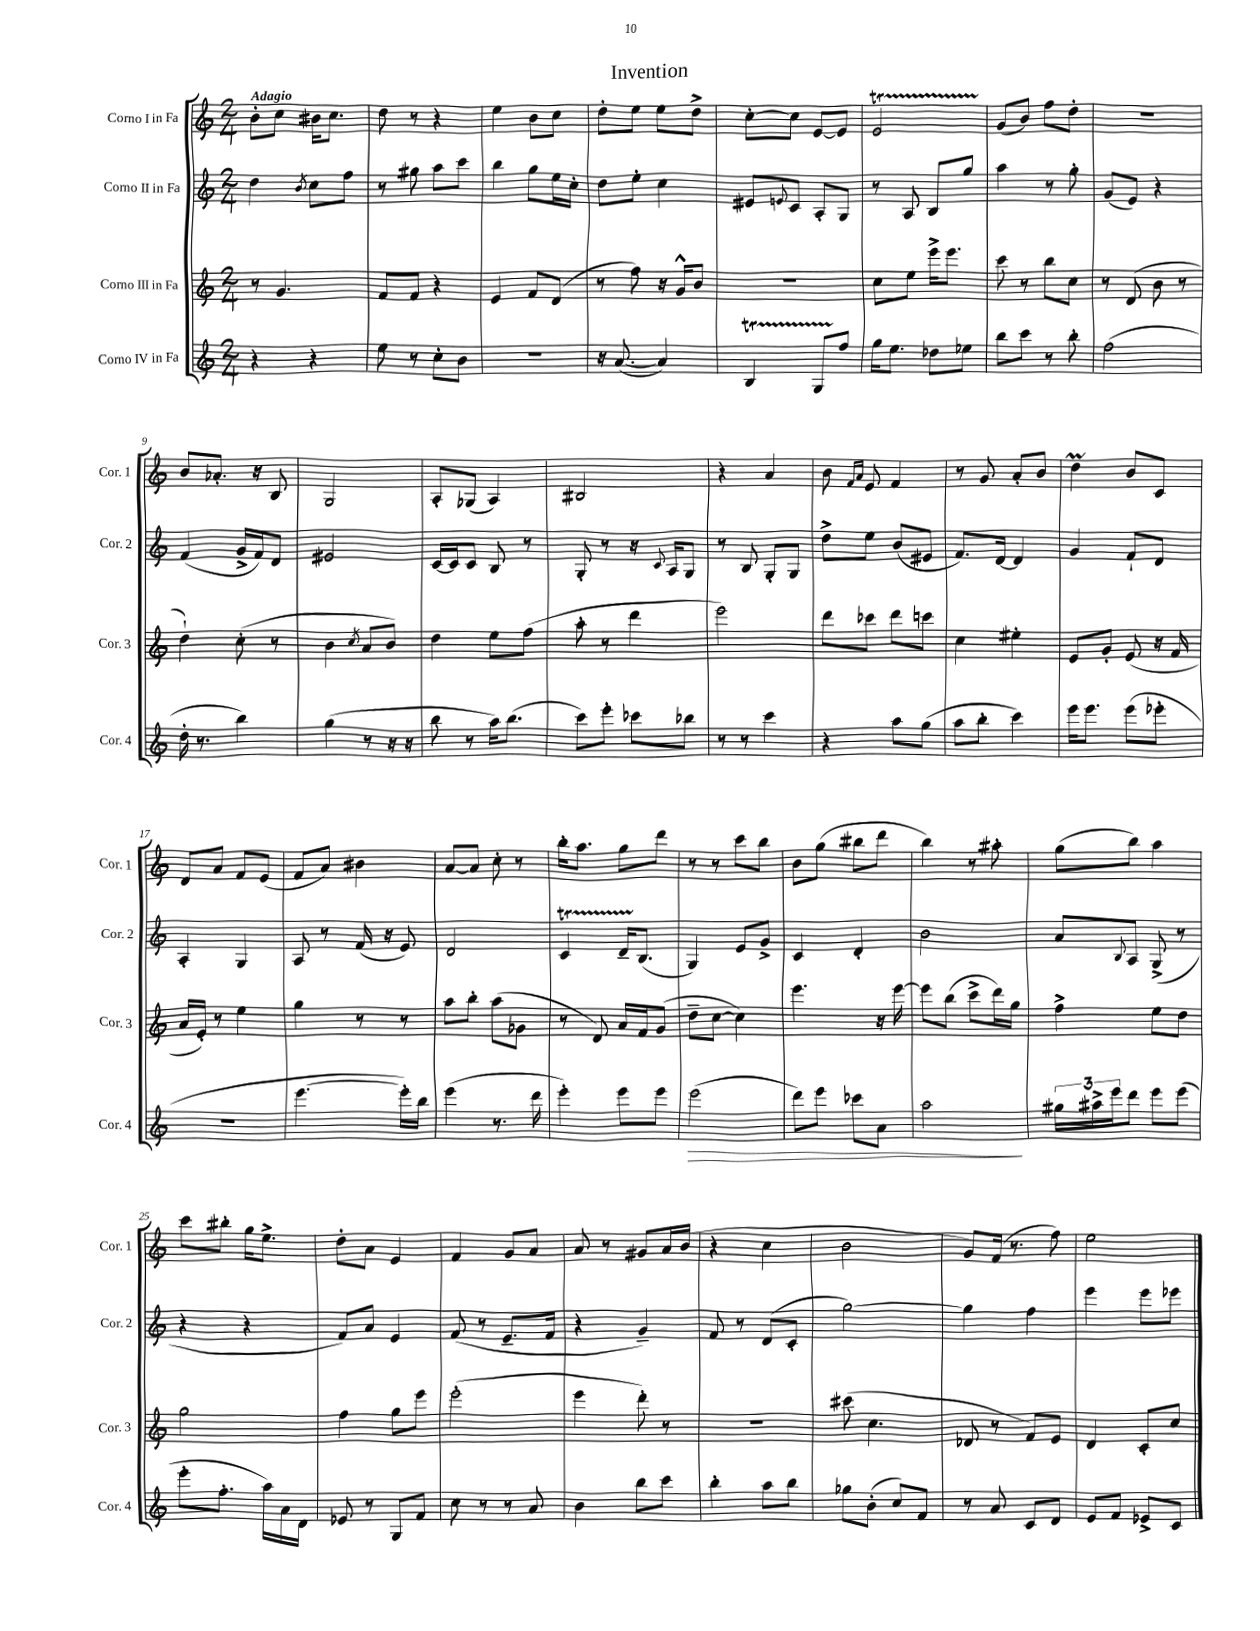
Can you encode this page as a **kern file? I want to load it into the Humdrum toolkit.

**kern	**dynam	**kern	**kern	**kern
*part4	*part4	*part3	*part2	*part1
*staff4	*staff4	*staff3	*staff2	*staff1
*I"Corno IV in Fa	*	*I"Corno III in Fa	*I"Corno II in Fa	*I"Corno I in Fa
*I'Cor. 4	*	*I'Cor. 3	*I'Cor. 2	*I'Cor. 1
*clefG2	*	*clefG2	*clefG2	*clefG2
*k[]	*	*k[]	*k[]	*k[]
*M2/4	*	*M2/4	*M2/4	*M2/4
=1	=1	=1	=1	=1
!	!	!	!	!LO:TX:a:B:t=Adagio
4r	.	8r	4dd\	8b'\L
.	.	4.g/	.	8cc\J
.	.	.	8qb/	.
4r	.	.	8cc\L	16b#X\KL
.	.	.	.	8.cc\J
.	.	.	8ff\J	.
=2	=2	=2	=2	=2
8ee\	.	8f/L	8r	8dd\
8r	.	8f/J	8gg#X\	8r
8cc'\L	.	4r	8aa\L	4r
8b\J	.	.	8ccc\J	.
=3	=3	=3	=3	=3
2r	.	4e/	4bb\	4ee\
.	.	8f/L	8gg\L	8b\L
.	.	(8d/J	16ee\L	8cc\J
.	.	.	16cc'\JJ	.
=4	=4	=4	=4	=4
16r	.	8r	8dd\L	8dd'\L
([8.a/	.	.	.	.
.	.	8ff\)	8ee'\J	8ee\J
4a/])	.	16r	4cc\	8ee\L
.	.	16g^^/KL	.	.
.	.	8b/J	.	8dd^\J
=5	=5	=5	=5	=5
4Bt/	.	2r	8e#X/L	[8cc'\L
.	.	.	8qqen/	.
.	.	.	8c/J	8cc\J]
8GTTT/L	.	.	8A'/L	[8e/L
8ff/J	.	.	8G/J	8e/J]
=6	=6	=6	=6	=6
16gg\KL	.	8cc\L	8r	2et/
8.ee\J	.	.	.	.
.	.	8ee\J	8A/	.
8dd-X\L	.	16eee^\KL	8B/L	.
.	.	8.eee\J	.	.
8ee-X\J	.	.	8gg/J	.
=7	=7	=7	=7	=7
8bb\L	.	8ccc\	4aa\	(8g/L
8ccc\J	.	8r	.	8b/J)
8r	.	8bb\L	8r	8ff\L
8bb'\	.	8cc\J	8gg'\	8dd'\J
=8	=8	=8	=8	=8
(2ff\	.	8r	(8g/L	2r
.	.	(8d/	8e/J)	.
.	.	8b\	4r	.
.	.	8r	.	.
!!LO:LB:g=z
=9	=9	=9	=9	=9
16dd'\	.	4dd`\)	(4f/	8b/L
8.r	.	.	.	.
.	.	.	.	8.a-X'/J
4bb\)	.	(8cc'\	16g^/LL	.
.	.	.	16f/J)	16r
.	.	8r	8d/J	8B/
=10	=10	=10	=10	=10
(4gg\	.	4b\	2e#X/	2G/
.	.	8qcc/	.	.
8r	.	8a/L	.	.
16r	.	8b/J)	.	.
16r	.	.	.	.
=11	=11	=11	=11	=11
8bb\	.	4dd\	[16c/LL	8A'/L
.	.	.	16c/J]	.
8r	.	.	8c/J	(8G-X/J
16aa\KL)	.	8ee\L	8B/	4A/)
(8.bb\J	.	.	.	.
.	.	(8ff\J	8r	.
=12	=12	=12	=12	=12
8ccc\L)	.	8aa'\	8G'/	2B#X/
8eee'\J	.	8r	8r	.
8ccc-X\L	.	4ddd\	16r	.
.	.	.	8qqc/	.
.	.	.	16A/KL	.
8bb-X\J	.	.	8G/J	.
=13	=13	=13	=13	=13
8r	.	2eee\)	8r	4r
8r	.	.	8B/	.
4ccc\	.	.	8G'/L	4a/
.	.	.	8G/J	.
=14	=14	=14	=14	=14
4r	.	8ddd\L	8dd^\L	8b\
.	.	.	.	16qqf/LL
.	.	.	.	16qqa/JJ
.	.	8ccc-X\J	8ee\J	8e/
8aa\L	.	8ddd\L	(8b/L	4f/
(8gg\J	.	8cccn\J	8e#X/J	.
=15	=15	=15	=15	=15
8aa\L	.	4cc\	8.f/L)	8r
8bb'\J	.	.	.	8g/
.	.	.	[16d/Jk	.
4ccc\)	.	4ee#X'\	4d/]	8a'/L
.	.	.	.	8b/J
=16	=16	=16	=16	=16
16eee\KL	.	8e/L	4g/	4ddM\
8.eee\J	.	.	.	.
.	.	8g'/J	.	.
(8eee\L	.	(8e/	8f`/L	8b/L
8eee-X'\J	.	16r	8d/J	8c/J
.	.	16f/	.	.
!!LO:LB:g=z
=17	=17	=17	=17	=17
2r	.	16a/LL	4A'/	8d/L
.	.	16e'/JJ)	.	.
.	.	8r	.	8a/J
.	.	4ee\	4G/	8f/L
.	.	.	.	(8e/J
=18	=18	=18	=18	=18
[4.eee\	.	4gg\	8A/	8f/L
.	.	.	8r	8a/J)
.	.	8r	(16f/	4b#X\
.	.	.	16r	.
16eee'\LL])	.	8r	8e/)	.
16bb\JJ	.	.	.	.
=19	=19	=19	=19	=19
(4eee\	.	8aa\L	2d/	[8a/L
.	.	8bb'\J	.	8a/J]
8.r	.	(8aa\L	.	8cc'\
.	.	8g-X\J	.	8r
16ddd\	.	.	.	.
=20	=20	=20	=20	=20
4eee'\)	.	8r	4cT/	16bb'\KL
.	.	.	.	8.aa\J
.	.	8d/)	.	.
8eee\L	.	16a/LL	16dTTT~/KL	8gg\L
.	.	16f/J	(8.B/J	.
8eee\J	.	(8g/J	.	8ddd\J
=21	=21	=21	=21	=21
!	!LO:HP:b	!	!	!
(2eee\	>	8dd~\L	4G/)	8r
.	.	[8cc\J	.	8r
.	.	4cc\])	8e/L	8ccc\L
.	.	.	8g^/J	8bb\J
=22	=22	=22	=22	=22
8ddd\L)	.	4.eee\	4c/	8b\L
8eee\J	.	.	.	(8gg\J
8ccc-X\L	.	.	4d'/	8bb#X\L
8a\J	.	16r	.	8ddd\J
.	.	[16eee\	.	.
=23	=23	=23	=23	=23
2aa\	.	8eee\L]	2b\	4bb\)
.	.	(8bb\J	.	.
.	.	8ccc^\L	.	8r
.	.	16ddd\L)	.	8aa#X'\
.	.	16gg\JJ	.	.
.	]	.	.	.
=24	=24	=24	=24	=24
24gg#X\LL	.	4ff^\	8a/L	(8gg\L
24aa#X^\	.	.	.	.
24eee\J	.	.	.	.
.	.	.	8qqB/	.
8ddd\J	.	.	8A/J	8bb\J)
8eee\L	.	8ee\L	(8G^/	4aa\
(8eee\J	.	8dd\J	8r	.
!!LO:LB:g=z
=25	=25	=25	=25	=25
8eee'\L	.	2gg\	4r	8ccc\L
8.ff'\J	.	.	.	8bb#X'\J
.	.	.	4r	16gg\KL
16aa\LL)	.	.	.	8.ee^\J
16a\	.	.	.	.
16d\JJ	.	.	.	.
=26	=26	=26	=26	=26
8e-X/	.	4ff\	8f/L)	8dd'\L
8r	.	.	8a/J	8a\J
8G/L	.	8gg\L	4e/	4e/
8f/J	.	8eee\J	.	.
=27	=27	=27	=27	=27
8cc\	.	(2eee'\	(8f/	4f/
8r	.	.	8r	.
8r	.	.	8.e~/L	8g/L
8a/	.	.	.	8a/J
.	.	.	16f/Jk	.
=28	=28	=28	=28	=28
4b\	.	4eee\	4r	8a/
.	.	.	.	8r
8bb\L	.	8ddd'\)	4g~/)	8g#X/L
8ccc\J	.	8r	.	16a/L
.	.	.	.	(16b/JJ
=29	=29	=29	=29	=29
4bb'\	.	2r	8f/	4r
.	.	.	8r	.
8aa\L	.	.	(8d/L	4cc\
8bb\J	.	.	8c'/J	.
=30	=30	=30	=30	=30
8gg-X\L	.	(8ccc#X\	[2gg\)	2b\
(8b'\J	.	4.cc\	.	.
8cc/L)	.	.	.	.
8f/J	.	.	.	.
=31	=31	=31	=31	=31
8r	.	8d-X/	4gg\]	8g/L)
8a/	.	8r	.	(16f/Jk
.	.	.	.	8.r
8c/L	.	8f/L)	4ff\	.
8d/J	.	8e/J	.	8ff\)
=32	=32	=32	=32	=32
8e/L	.	4d/	4eee\	2ee\
8f/J	.	.	.	.
8e-X^/L	.	8c'/L	8eee\L	.
8c/J	.	8cc/J	8eee-X\J	.
==	==	==	==	==
*-	*-	*-	*-	*-
